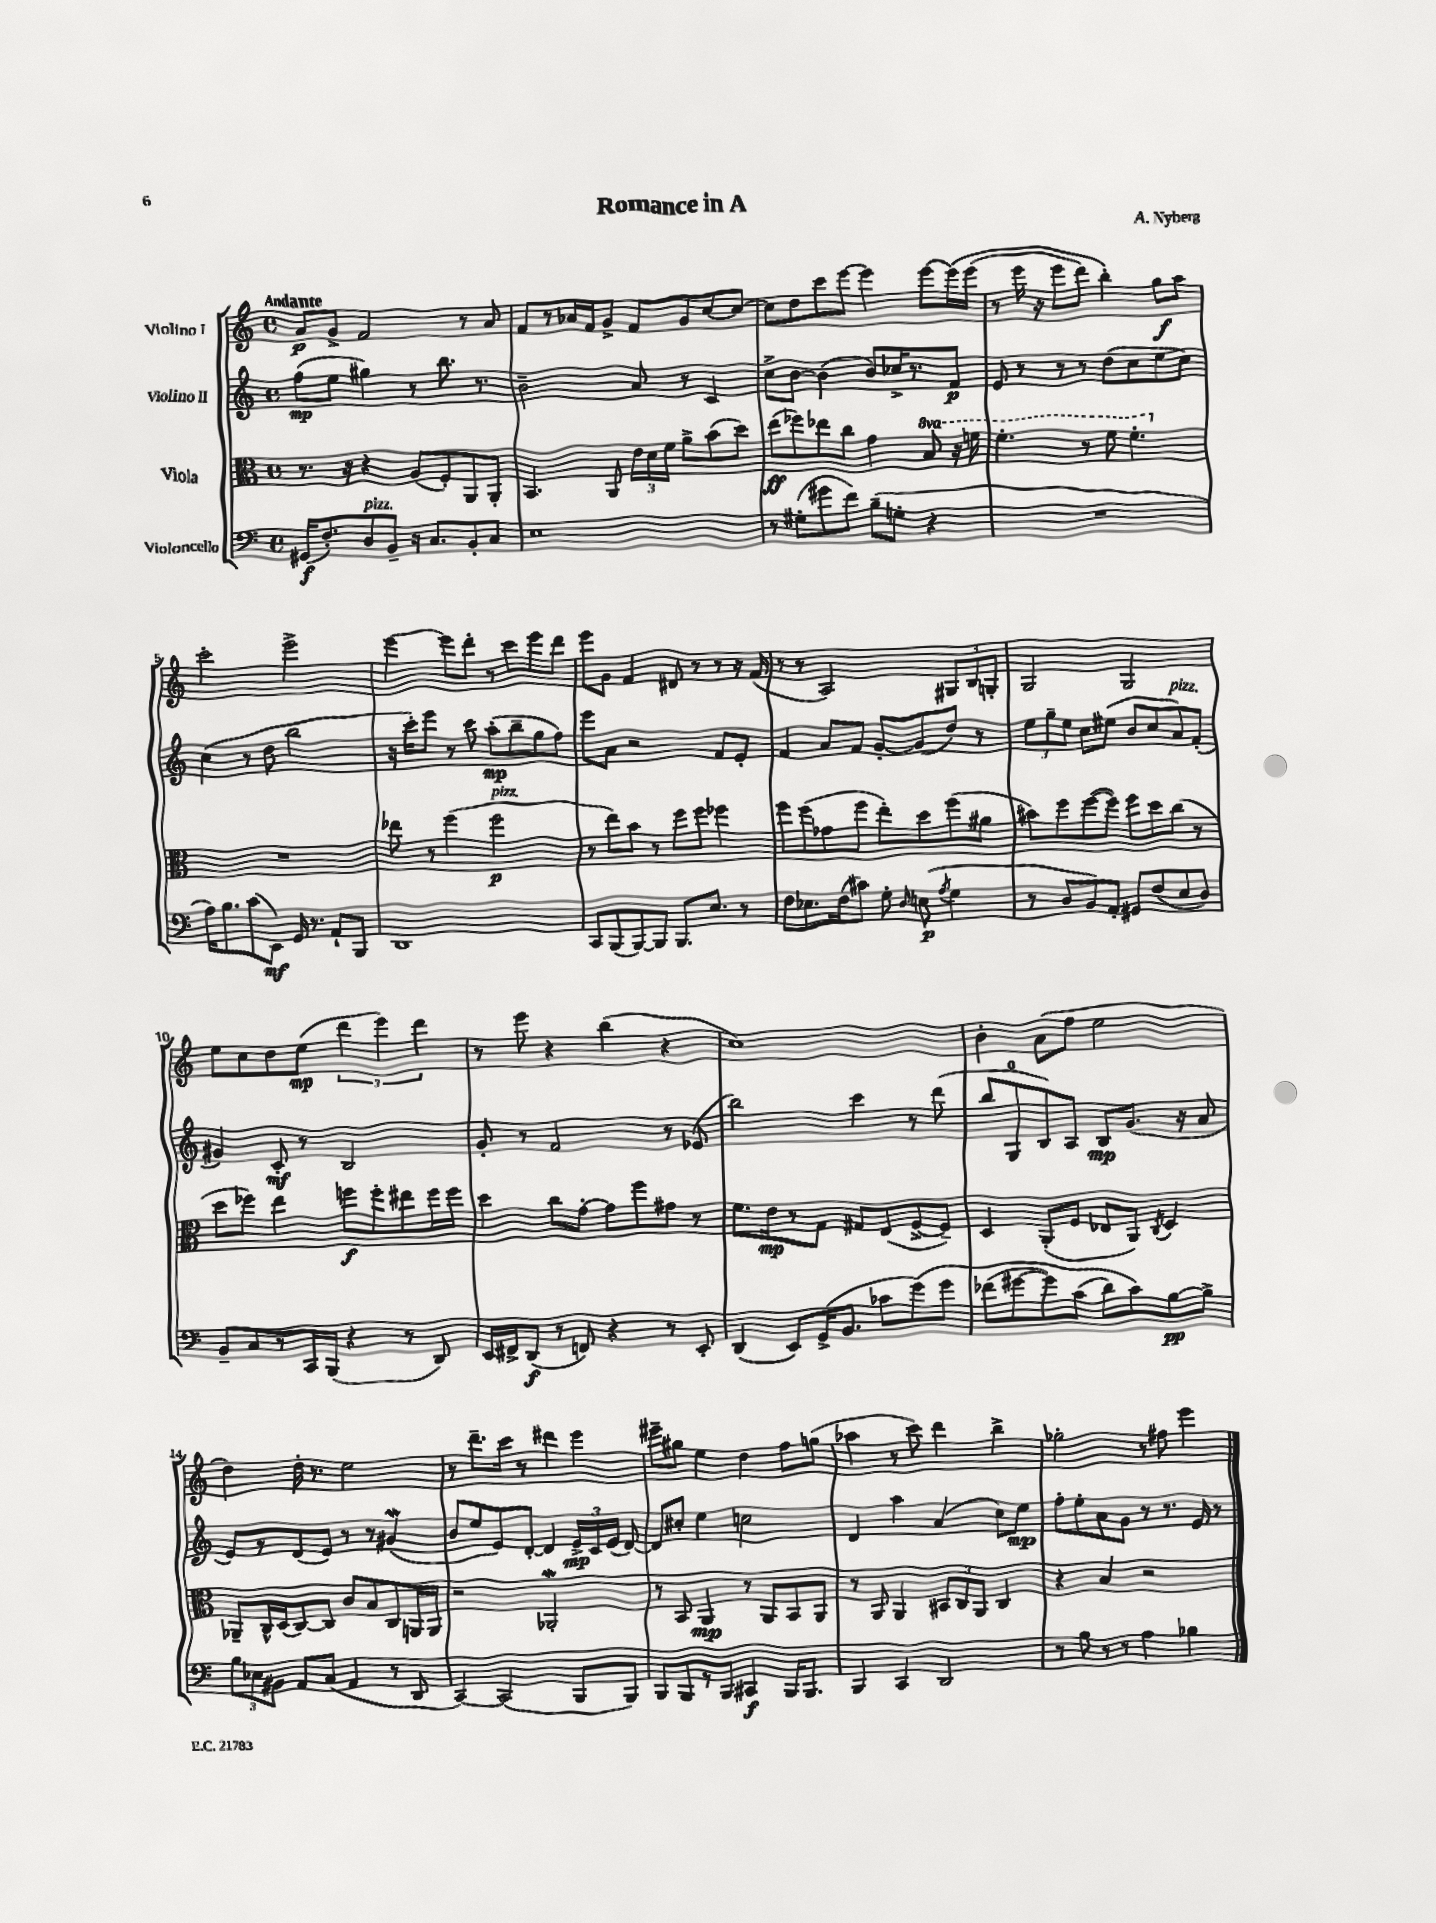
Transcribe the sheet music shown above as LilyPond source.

\header { title = "Romance in A" composer = "A. Nyberg" }
<<
\new StaffGroup <<
\new Staff = "s0" \with { instrumentName = "Violino I" } {
    \clef treble \key c \major \defaultTimeSignature \time 4/4 \tempo "Andante"
    \autoBeamOff a'8[\p g'8]-> f'2 r8 a'8 |
    f'8[ r8 aes'16 f'16 g'8]-> f'8[ g'8 c''8~ c''8]~ |
    c''8[ d''8 c'''8 e'''8]~ e'''4 e'''8[~ e'''16\( e'''16]( |
    r8 e'''16 r16 e'''8[ d'''8]) b''4-.\) g''8[\f a''8] |
    c'''2-. e'''2-> |
    e'''4~ e'''8[ d'''8]-. r8 c'''8[ e'''8 d'''8] |
    e'''8[ g'8] f'4 dis'8 r8 r8 r16 f'16( |
    r8 r8 a2) \tuplet 3/2 { gis8[ b8 g8]-. } |
    g2 g2 |
    e''8[ c''8 d''8 e''8]\mp( \tuplet 3/2 { d'''4 e'''4) d'''4 } |
    r8 e'''8 r4 b''4( r4 |
    c''1) |
    b'4-. a'8[( f''8] e''2 |
    d''4) d''16-. r8. e''2 |
    r8 d'''8.[-- c'''16] r8 dis'''4 e'''4 |
    eis'''8[-- gis''8] e''4 d''4 f''8[ g''8]( |
    aes''4 r8 c'''8) d'''4 b''4-> |
    ges''2-. r8 fis''8 e'''4 \bar "|." |
}
\new Staff = "s1" \with { instrumentName = "Violino II" } {
    \clef treble \key c \major \defaultTimeSignature \time 4/4
    \autoBeamOff f''8[\mp( e''8] gis''4) r8 b''8. r8. |
    b'2-- a'8 r8 c'4 |
    c''8[-> b'8]~ b'4( b'8[) ces''16-> r8. f'8]\p |
    e'8 r8 r8 r8 d''8[( c''8 e''8 c''8]) |
    c''4( r8 d''8 b''2 |
    r16 c'''16[-.) e'''8] r8 c'''8 a''8[-.\mp( b''8-- g''8 f''8]) |
    e'''8[ a'8] r2 f'8[ e'8]-. |
    f'4 a'8[ f'8] g'8[~-. g'8( d''8]) r8 |
    \tuplet 3/2 { e''8[ g''8-- e''8] } c''8[ eis''8]( b'8[ c''8 a'8^\markup { \italic "pizz." }) f'8]-.( |
    gis'4) c'8-.\mf r8 b2 |
    g'8-. r8 f'2 r8 ees'8( |
    b''2) c'''4 r8 d'''8( |
    b''8[ g8-0 b8) a8] b8[\mp g'8.]( r16 a'8 |
    e'8[) r8 d'8( e'8]) r8 r8 gis'4\mordent( |
    b'8[ e''8 e'8) d'8]~-. d'4 \tuplet 3/2 { e'16[->\mp c'16 e'16]( } d'8~) |
    d'8[ cis''8]-. e''4 c''2 |
    d'4 a''4 a'4( c''8[) e''8]\mp |
    f''8[-. e''8-. a'8 g'8] r8 r8. e'16 r8 \bar "|." |
}
\new Staff = "s2" \with { instrumentName = "Viola" } {
    \clef alto \key c \major \defaultTimeSignature \time 4/4 \set Staff.ottavationMarkups = #ottavation-simple-ordinals
    \autoBeamOff r8. r16 r4 a8[( f8-.) a,8 a,8]-. |
    b,4. a,8 \tuplet 3/2 { e'16[ d'16 f'16] } a'8[-> b'8( d''8]) |
    e''8[\ff( fes''8) ees''8 c''8] g'4 \ottava #1 b'8 r16 f''16 |
    f''4.-. r8 f''8 f''4.-. \ottava #0 |
    R1 |
    ees''8 r8 f''4( f''2\p^\markup { \italic "pizz." } |
    r8 e''8[) b'8] r8 f''8[ f''8] fes''4 |
    f''8[ f''8( ges'8 f''8] e''8[-.) d''8 f''8( ais'8] |
    bis'8[) f''8 f''8~( f''8]) f''8[ d''8 c''8]( r8 |
    d''8[ fes''8]) e''4 f''8[\f f''8-. eis''8 f''16 f''16] |
    d''4 c''8[ g'8]~-. g'8[ f''8 gis'8] r8 |
    f'8.[ e'16\mp r8 g8] gis8[ e8( f8~-> f8]--) |
    d4 a,8[-.( f8] ees8[ a,8]) \acciaccatura { c8 } d4 |
    aes,8[-- c16-^ d16( c8~) c8] c'8[ b8 c8 a,16 a,16] |
    r2 aes,2-.\mordent |
    r8 b,8 a,4\mp r8 a,8[ b,8 a,8] |
    r8 a,8 a,4 \tuplet 3/2 { bis,8[ c8 a,8] } c4 |
    r4 b4 r2 \bar "|." |
}
\new Staff = "s3" \with { instrumentName = "Violoncello" } {
    \clef bass \key c \major \defaultTimeSignature \time 4/4
    \autoBeamOff gis,16[\f( f8.-.) d8^\markup { \italic "pizz." } b,8]-- r16 c8.[ b,8-. c8] |
    e1 |
    r8 gis8[-.( gis'8 f'8]) b8[--( g8]-. r4 |
    R1 |
    a16[) b8. c'8( e,8]\mf) g,16 r8. a,8[-! b,,8] |
    d,1 |
    c,8[ b,,8( b,,8~) b,,8] b,,8.[ e8.] r8 |
    f8[ ees8. f16( cis'8]) g8-. \grace { d16 } e8\p( \acciaccatura { a8 } g4 |
    r8 d8[ b,8) a,8]-. gis,8[ f8( e8 d8]) |
    b,8[-- c8 r8 c,16 b,,16]( r4 r8 d,8) |
    e,16[ fis,16-> d,8]\f( r8 f,8) r4 r8 e,8-. |
    d,4( e,8[) g,16->( b,8.] ces'8[ g'8)\( g'8] |
    fes'8[( gis'8~ gis'8) c'8]( d'8[) c'8\) b8~\pp b8]-> |
    \tuplet 3/2 { b8[ ees8 bis,8] } a,8[ c8]( a,4 r8 d,8 |
    c,4~) c,2( b,,8[ b,,8]) |
    b,,8[ b,,8 r8 b,,8] cis,4\f b,,16[ b,,8.] |
    b,,4 c,4 d,2 |
    r8 b8 r8 r8 a4 bes4 \bar "|." |
}
>>
>>
